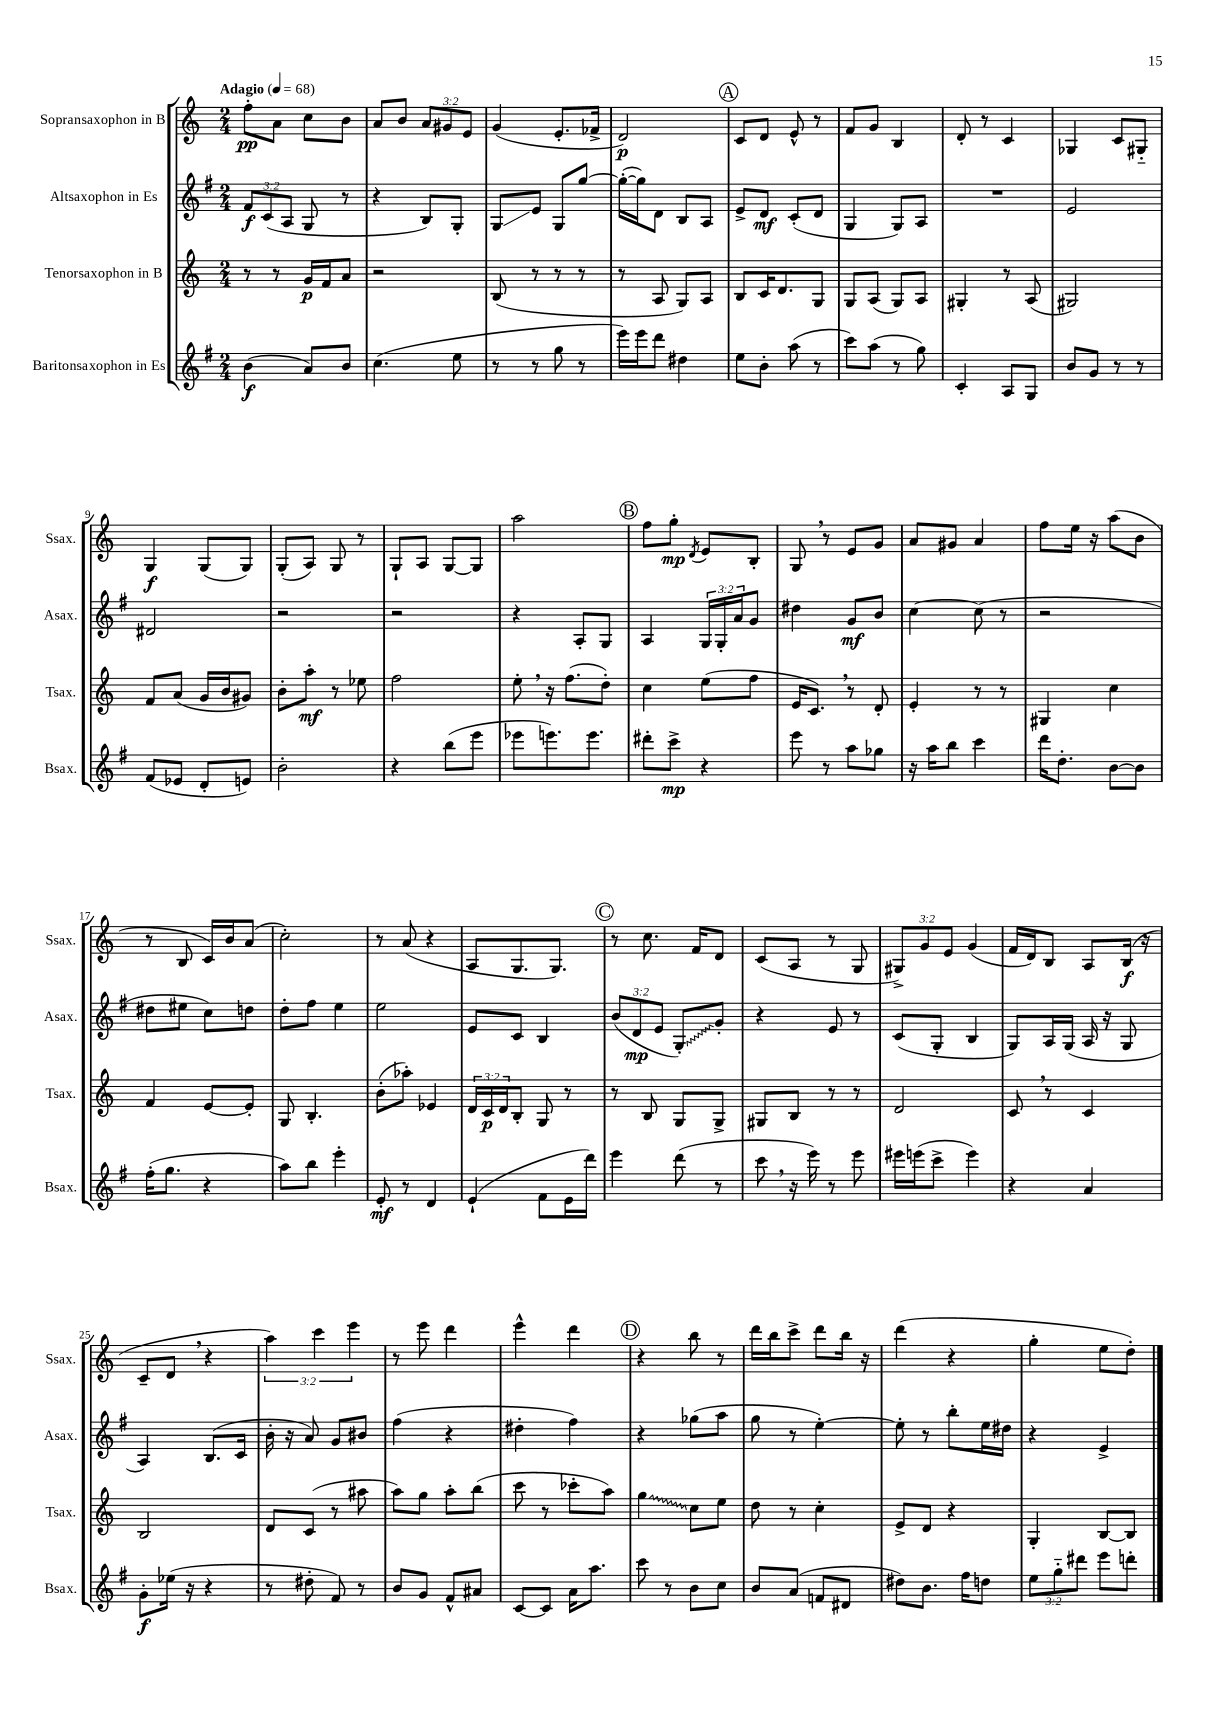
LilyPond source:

<<
\new StaffGroup <<
\new Staff = "s0" \with { instrumentName = "Sopransaxophon in B" shortInstrumentName = "Ssax." } {
    \clef treble \key c \major \numericTimeSignature \time 2/4 \override Staff.TupletNumber.text = #tuplet-number::calc-fraction-text \tempo "Adagio" 4 = 68
    f''8-.\pp a'8 c''8 b'8 |
    a'8 b'8 \tuplet 3/2 { a'8 gis'8 e'8 } |
    g'4( e'8.-. fes'16-> |
    d'2\p) |
    \mark \markup { \circle "A" } c'8 d'8 e'8-^ r8 |
    f'8 g'8 b4 |
    d'8-. r8 c'4 |
    ges4 c'8 gis8-_ |
    g4\f g8( g8) |
    g8-.( a8) g8 r8 |
    g8-! a8 g8~ g8 |
    a''2 |
    \mark \markup { \circle "B" } f''8 g''8-.\mp \acciaccatura { d'8 } e'8 b8-. |
    g8 \breathe r8 e'8 g'8 |
    a'8 gis'8 a'4 |
    f''8 e''16 r16 a''8( b'8 |
    r8 b8 c'16) b'16 a'8( |
    c''2-.) |
    r8 a'8( r4 |
    a8 g8. g8.) |
    \mark \markup { \circle "C" } r8 c''8. f'16 d'8 |
    c'8( a8 r8 g8 |
    \tuplet 3/2 { gis8->) g'8 e'8 } g'4( |
    f'16 d'16) b8 a8 b16\f( r16 |
    c'8-- d'8 \breathe r4 |
    \tuplet 3/2 { a''4) c'''4 e'''4 } |
    r8 e'''8 d'''4 |
    e'''4-^ d'''4 |
    \mark \markup { \circle "D" } r4 b''8 r8 |
    d'''16 b''16 c'''8-> d'''8 b''16 r16 |
    d'''4( r4 |
    g''4-. e''8 d''8-.) \bar "|." |
}
\new Staff = "s1" \with { instrumentName = "Altsaxophon in Es" shortInstrumentName = "Asax." } {
    \clef treble \key g \major \numericTimeSignature \time 2/4 \override Staff.TupletNumber.text = #tuplet-number::calc-fraction-text
    \tuplet 3/2 { fis'8\f c'8( a8 } g8 r8 |
    r4 b8) g8-. |
    g8\glissando e'8 g8 g''8~ |
    g''16~-.( g''16) d'8 b8 a8 |
    \mark \markup { \circle "A" } e'8-> d'8\mf c'8-.( d'8 |
    g4 g8) a8 |
    R2 |
    e'2 |
    dis'2 |
    r2 |
    r2 |
    r4 a8-. g8 |
    \mark \markup { \circle "B" } a4 \tuplet 3/2 { g16 g16-. a'16 } g'8 |
    dis''4 g'8\mf b'8 |
    c''4~ c''8( r8 |
    r2 |
    dis''8 eis''8 c''8) d''8 |
    d''8-. fis''8 e''4 |
    e''2 |
    e'8 c'8 b4 |
    \mark \markup { \circle "C" } \tuplet 3/2 { b'8( d'8\mp e'8 } \once \override Glissando.style = #'zigzag g8-.\glissando) g'8-. |
    r4 e'8 r8 |
    c'8( g8-. b4 |
    g8) a16 g16( a16 r16 g8 |
    a4) b8.( c'16 |
    b'16-. r16 a'8) g'8 bis'8 |
    fis''4( r4 |
    dis''4-. fis''4) |
    \mark \markup { \circle "D" } r4 ges''8( a''8 |
    g''8 r8 e''4~-.) |
    e''8-. r8 b''8-. e''16 dis''16 |
    r4 e'4-> \bar "|." |
}
\new Staff = "s2" \with { instrumentName = "Tenorsaxophon in B" shortInstrumentName = "Tsax." } {
    \clef treble \key c \major \numericTimeSignature \time 2/4 \override Staff.TupletNumber.text = #tuplet-number::calc-fraction-text
    r8 r8 g'16\p f'16 a'8 |
    r2 |
    b8( r8 r8 r8 |
    r8 a8 g8) a8 |
    \mark \markup { \circle "A" } b8 c'16 d'8. g8 |
    g8 a8( g8) a8 |
    gis4-. r8 a8( |
    gis2) |
    f'8 a'8( g'16 b'16 gis'8) |
    b'8-. a''8-.\mf r8 ees''8 |
    f''2 |
    e''8-. \breathe r16 f''8.( d''8-.) |
    \mark \markup { \circle "B" } c''4 e''8( f''8 |
    e'16 c'8.) \breathe r8 d'8-. |
    e'4-. r8 r8 |
    gis4 c''4 |
    f'4 e'8~ e'8-. |
    g8 b4.-. |
    b'8-.( aes''8-.) ees'4 |
    \tuplet 3/2 { d'16 c'16\p d'16 } b8-. g8 r8 |
    \mark \markup { \circle "C" } r8 b8 g8 g8-> |
    gis8 b8 r8 r8 |
    d'2 |
    c'8 \breathe r8 c'4 |
    b2 |
    d'8 c'8( r8 ais''8 |
    a''8) g''8 a''8-. b''8( |
    c'''8 r8 ces'''8-. a''8) |
    \mark \markup { \circle "D" } \once \override Glissando.style = #'zigzag g''4\glissando c''8 e''8 |
    d''8 r8 c''4-. |
    e'8-> d'8 r4 |
    g4-. b8~ b8 \bar "|." |
}
\new Staff = "s3" \with { instrumentName = "Baritonsaxophon in Es" shortInstrumentName = "Bsax." } {
    \clef treble \key g \major \numericTimeSignature \time 2/4 \override Staff.TupletNumber.text = #tuplet-number::calc-fraction-text
    b'4\f( a'8) b'8 |
    c''4.( e''8 |
    r8 r8 g''8 r8 |
    e'''16) e'''16 d'''8 dis''4 |
    \mark \markup { \circle "A" } e''8 b'8-. a''8( r8 |
    c'''8) a''8( r8 g''8) |
    c'4-. a8 g8 |
    b'8 g'8 r8 r8 |
    fis'8( ees'8 d'8-. e'8) |
    b'2-. |
    r4 b''8( e'''8 |
    ees'''8 e'''8.) e'''8. |
    \mark \markup { \circle "B" } dis'''8-. c'''8->\mp r4 |
    e'''8 r8 a''8 ges''8 |
    r16 a''16 b''8 c'''4 |
    d'''16 d''8.-. b'8~ b'8 |
    fis''16-.( g''8. r4 |
    a''8) b''8 e'''4-. |
    e'8-.\mf r8 d'4 |
    e'4-!( fis'8 e'16 d'''16) |
    \mark \markup { \circle "C" } e'''4 d'''8( r8 |
    c'''8 \breathe r16 e'''16) r8 e'''8 |
    eis'''16 e'''16( c'''8-> e'''4) |
    r4 a'4 |
    g'8-.\f ees''16( r16 r4 |
    r8 dis''8-. fis'8) r8 |
    b'8 g'8 fis'8-^ ais'8 |
    c'8~ c'8 a'16 a''8. |
    \mark \markup { \circle "D" } c'''8 r8 b'8 c''8 |
    b'8 a'8( f'8 dis'8 |
    dis''8) b'8. fis''16 d''8 |
    \tuplet 3/2 { e''8 g''8-_ dis'''8 } e'''8 d'''8-. \bar "|." |
}
>>
>>
